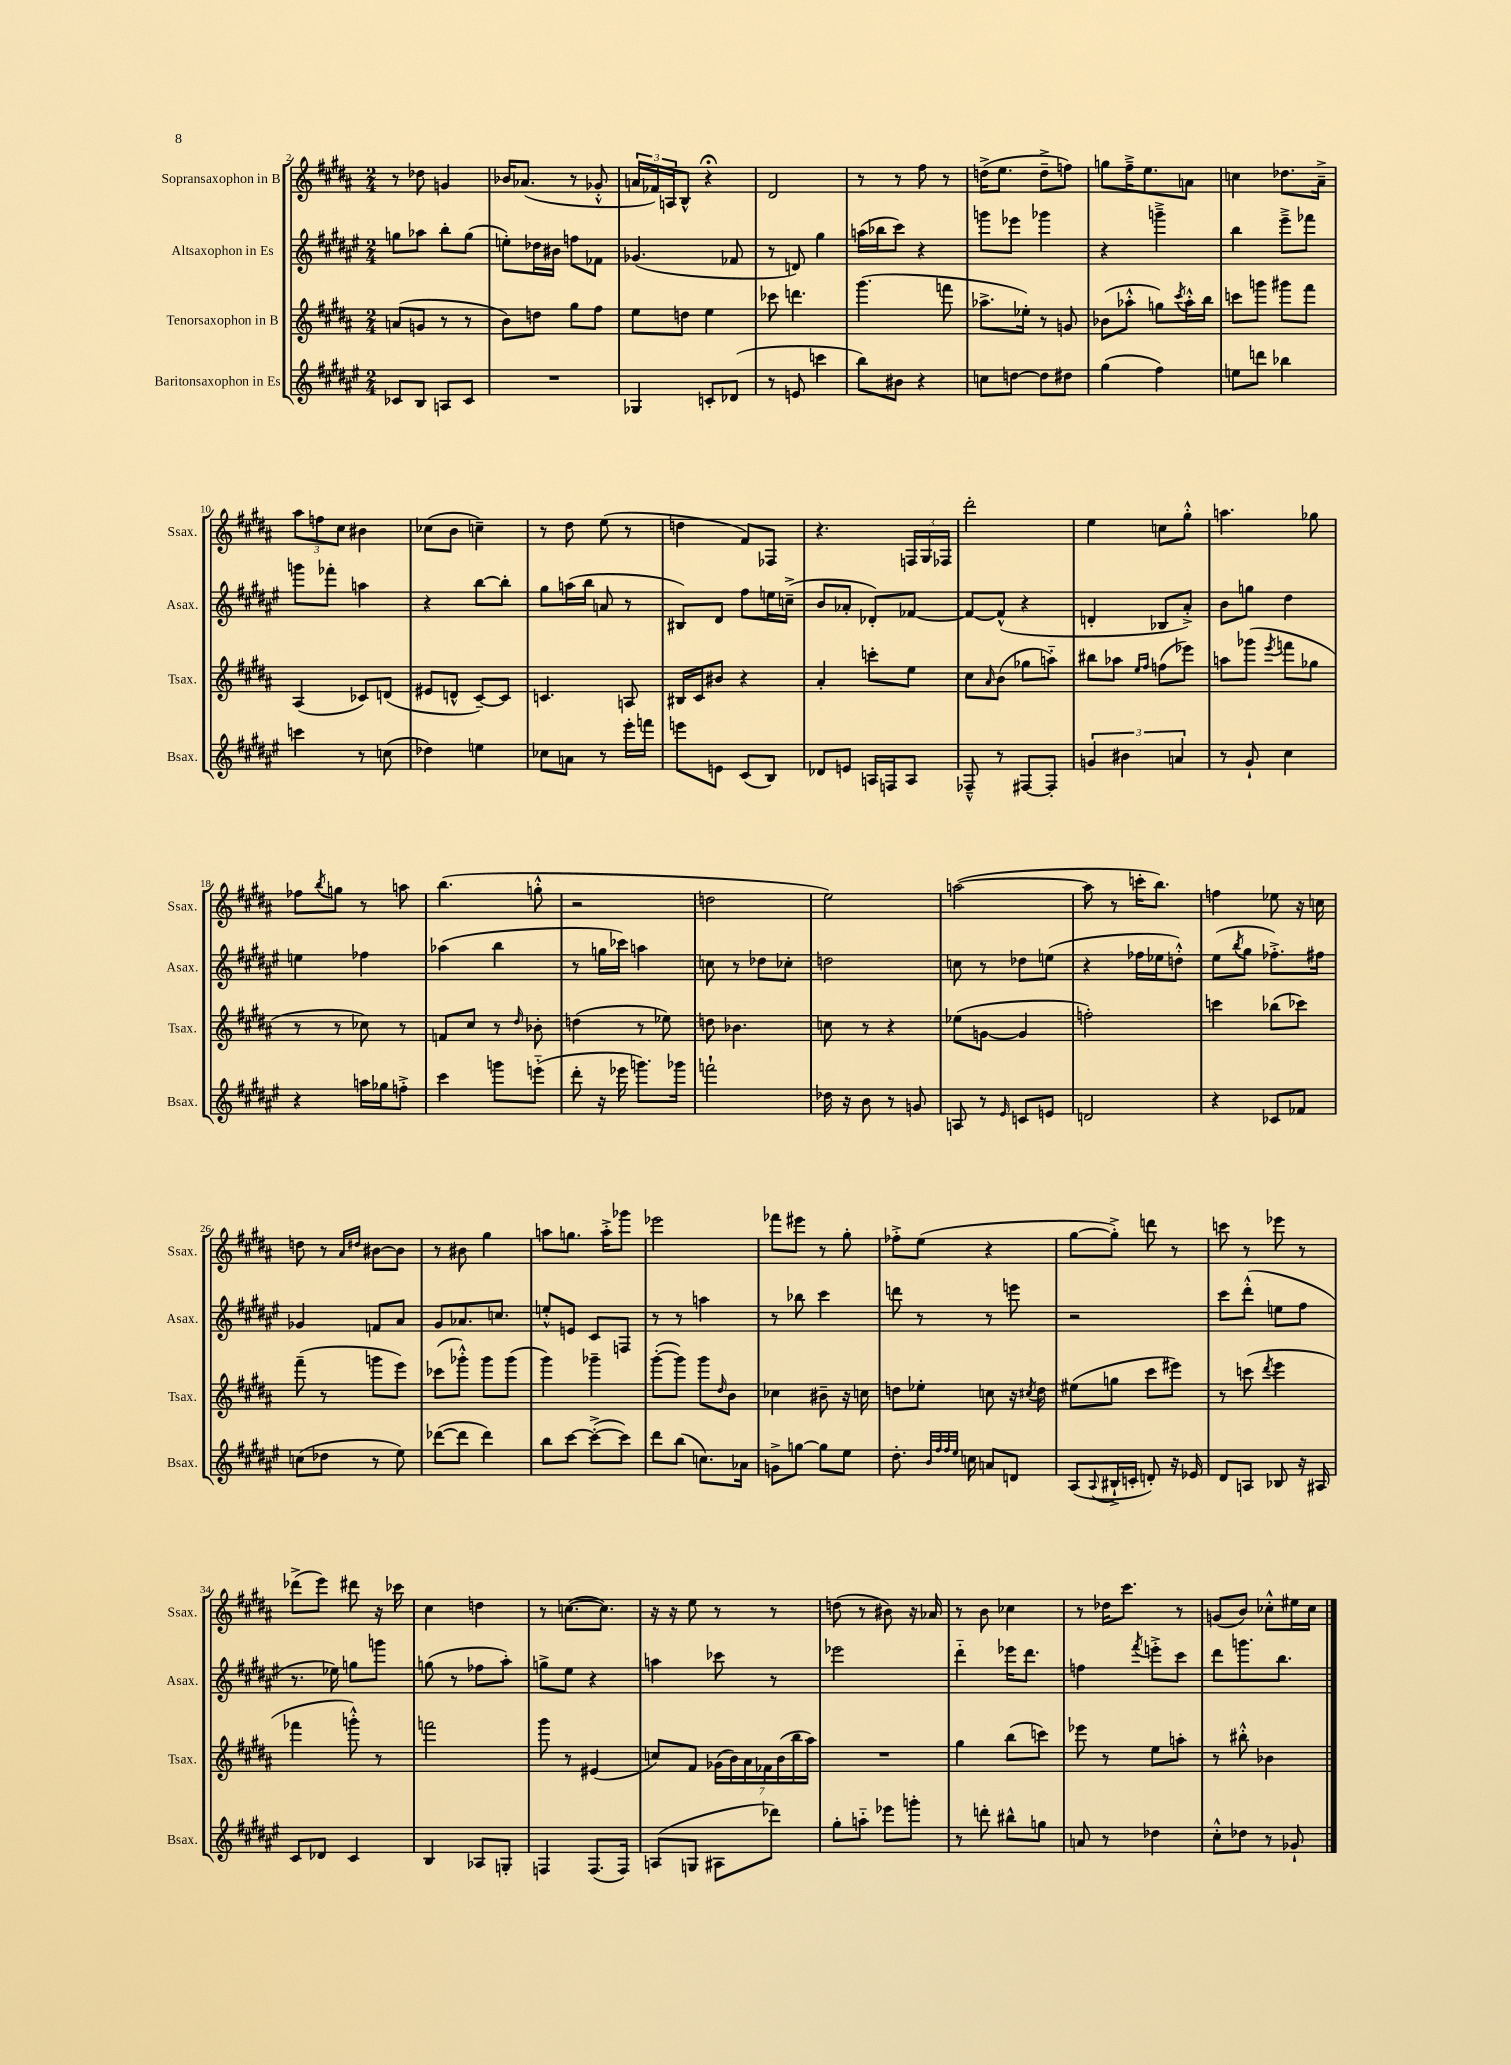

**kern	**kern	**kern	**kern
*staff4	*staff3	*staff2	*staff1
*clefG2	*clefG2	*clefG2	*clefG2
*k[f#c#g#d#a#e#]	*k[f#c#g#d#a#]	*k[f#c#g#d#a#e#]	*k[f#c#g#d#a#]
*M2/4	*M2/4	*M2/4	*M2/4
8c-	(8a	8gg	8r
8B	8g	8aa-	8dd-
8A	8r	8bb'	4g
8c-	8r	(8gg	.
=	=	=	=
2r	8b)	8ee')	16b-
.	.	.	(8.a-
.	8dd	16dd-	.
.	.	16b#	.
.	8gg#	8ff	8r
.	8ff#	8f-	8g-'^^
=	=	=	=
4G-	8ee	(4.g-	24a
.	.	.	24f-)
.	.	.	24A
.	8dd	.	8B^^
8c'	4ee	.	4r;
(8d-	.	8f-	.
=	=	=	=
8r	8ccc-	8r	2d#
8e	4.ddd	8d)	.
4ccc	.	4gg#	.
=	=	=	=
8bb)	(4.ggg#	(16aa	8r
.	.	16bb-	.
8b#	.	8ccc#)	8r
4r	.	4r	8ff#
.	8fff	.	8r
=	=	=	=
8cc	8.aa-^	8ggg	(16dd^
.	.	.	8.ee
[8dd	.	8eee-	.
.	16ee-')	.	.
8dd]	8r	4ggg-	8dd~^
8dd#	8g	.	8ff)
=	=	=	=
(4gg#	(8b-	4r	8gg
.	8aa-'^^	.	16ff#~^
.	.	.	8.ee
4ff#)	8gg)	4ggg~^	.
.	8qccc#	.	.
.	16aa-'^^	.	8a
.	16bb	.	.
=	=	=	=
8ee	8ccc	4bb	4cc
8ddd	8ggg	.	.
4bb-	8ggg#	8eee#~^	8.dd-
.	8fff#	8fff-	.
.	.	.	16a#~^
=	=	=	=
4ccc	(4A#	8ggg	12aa#
.	.	.	12ff
.	.	8fff-'	.
.	.	.	12cc#
8r	8c-)	4aa	4b#
(8cc	(8d	.	.
=	=	=	=
4dd-)	8e#	4r	(8cc-
.	8d^^	.	8b
4ee	[8c#~)	[8bb	4cc~)
.	8c#]	8bb']	.
=	=	=	=
8cc-	4.c	8gg#	8r
8a	.	(16aa	8dd#
.	.	16bb	.
8r	.	8a	(8ee
16eee#'	8A	8r	8r
16fff	.	.	.
=	=	=	=
8eee	16B#	8B#)	4dd
.	16c#	.	.
8e	8b#	8d#	.
(8c#	4r	8ff#	8f#)
8B)	.	16ee	8F-
.	.	(16cc~^	.
=	=	=	=
8d-	4a#'	8b	4.r
8e	.	8a-'	.
16A	8ccc'	8d-')	.
16F	.	.	.
8A	8ee	[8f-	24F
.	.	.	24G#
.	.	.	24F-
=	=	=	=
8F-~^^	8cc#	8f-_	2ddd#'
.	16qqa#	.	.
8r	(8b	(8f-^^]	.
[8F#	8gg-	4r	.
8F#']	8aa'~)	.	.
=	=	=	=
6g	8bb#	4d'	4ee
.	8aa-	.	.
6b#	.	.	.
.	16qqee	.	.
.	16qqff#	.	.
.	(8ff	8B-	8cc
6a	.	.	.
.	8eee-)	8a#'^)	8gg#'^^
=	=	=	=
8r	8aa	8b	4.aa
8g#`	(8ggg-	8gg	.
.	8qeee	.	.
4cc#	8fff	4dd#	.
.	8gg-	.	8gg-
=	=	=	=
4r	8r	4ee	8ff-
.	.	.	8qbb
.	8r	.	8gg
16aa	8cc-)	4ff-	8r
16gg-	.	.	.
8ff'^	8r	.	8aa
=	=	=	=
4ccc#	8f	(4aa-	(4.bb
.	8cc#	.	.
8ggg	8r	4bb	.
.	16qqdd#	.	.
(8eee'~	8b-'	.	8gg'^^
=	=	=	=
8ddd#'	(4dd	8r	2r
16r	.	16gg	.
16eee-	.	16ccc-)	.
8.ggg)	8r	4aa	.
.	8ee-)	.	.
16ggg-	.	.	.
=	=	=	=
2fff`	8dd	8cc	2dd
.	4.b-	8r	.
.	.	8dd-	.
.	.	8cc-'	.
=	=	=	=
16dd-	8cc	2dd	2ee)
16r	.	.	.
8b	8r	.	.
8r	4r	.	.
8g	.	.	.
=	=	=	=
8A	(8ee-	8cc	([2aa
8r	[8g	8r	.
16qqe#	.	.	.
8c	4g]	8dd-	.
8e	.	(8ee	.
=	=	=	=
2d	2ff')	4r	8aa]
.	.	.	8r
.	.	16ff-	16ccc'
.	.	16ee-	8.bb)
.	.	8dd'^^)	.
=	=	=	=
4r	4ccc	(8ee#	4ff
.	.	8qbb	.
.	.	8gg#	.
8c-	(8bb-	8.ff-'^)	8ee-
8f-	8ccc-)	.	16r
.	.	16ff#	16cc
=	=	=	=
(8cc	(8fff#~	4g-	8dd
8dd-	8r	.	8r
.	.	.	16qqa#
.	.	.	16qqdd#
8r	8ggg	8f	[8b#
8ee#)	8eee)	8a#	8b#]
=	=	=	=
([8ddd-	(8ccc-	8g#	8r
8ddd-]	8ggg-'^^)	8.a-	8b#
4ddd-)	8ggg-	.	4gg#
.	.	8.cc	.
.	(8ggg-	.	.
=	=	=	=
8bb	4ggg#)	8ee'^^	8aa
[8ccc#	.	8e	8.gg
(8ccc#'^_	4ggg-~	8c#	.
.	.	.	16aa'^
8ccc#])	.	8F	8ggg-
=	=	=	=
8ddd#	([8ggg#'	8r	2eee-
(8bb	8ggg#])	8r	.
8.cc)	8ggg#	4aa	.
.	16qqdd#	.	.
.	8b	.	.
16a-	.	.	.
=	=	=	=
8g^	4cc-	8r	8fff-
[8gg	.	8bb-	8eee#
8gg]	8b#~	4ccc#	8r
8ee#	16r	.	8gg#'
.	16cc	.	.
=	=	=	=
8.dd#'	8dd	8ddd	8ff-'^
.	8ee-'	8r	(8ee
32qqb	.	.	.
32qqff#	.	.	.
32qqff#	.	.	.
32qqee#	.	.	.
16cc	.	.	.
8a	8cc	8r	4r
8d	16r	8eee	.
.	8qcc#	.	.
.	16dd	.	.
=	=	=	=
(8A#	(8ee#	2r	[8gg#
8qqA#	.	.	.
16B#`^	8gg	.	8gg#'^])
16c'	.	.	.
8d')	8ccc#	.	8ddd
16r	8eee#)	.	8r
16e-	.	.	.
=	=	=	=
8d#	8r	8ccc#	8ccc
8A	(8ccc	(8ddd#'^^	8r
.	8qddd#	.	.
8B-	4eee	8ee	8eee-
16r	.	8ff#	8r
16A#	.	.	.
=	=	=	=
8c#	4fff-	8.r	(8ddd-^
8d-	.	.	8eee)
.	.	16ee-)	.
4c#	8ggg'^^)	8gg	8ddd#
.	8r	8ggg	16r
.	.	.	16ccc-
=	=	=	=
4B	2fff	(8gg	4cc#
.	.	8r	.
8A-	.	8ff-	4dd
8G'	.	8aa#')	.
=	=	=	=
4F	8ggg#	8gg^	8r
.	8r	8ee#	([8.cc
(8.F	(4e#	4r	.
.	.	.	8.cc])
16F)	.	.	.
=	=	=	=
(8A	8cc)	4aa	16r
.	.	.	16r
8G	8f#	.	8ee
8A#	(28g-	8ccc-	8r
.	28b)	.	.
.	28a#	.	.
.	28f-	.	.
8ddd-)	.	8r	8r
.	(28b	.	.
.	28bb	.	.
.	28aa#)	.	.
=	=	=	=
8gg#'	2r	2eee-	(8dd
8aa'~	.	.	8r
8eee-	.	.	8b#)
8ggg'	.	.	16r
.	.	.	16a-
=	=	=	=
8r	4gg#	4ddd#'~	8r
8ddd'	.	.	8b
8bb#^^	(8bb	16eee-	4cc-
.	.	8.ddd#	.
8gg	8ccc)	.	.
=	=	=	=
8a	8eee-	4ff	8r
8r	8r	.	16dd-
.	.	.	8.ccc#
.	.	8qfff#	.
4dd-	8ee	8eee'^	.
.	8aa'	8ccc#	8r
=	=	=	=
8cc#'^^	8r	8ddd#	(8g
8dd-	8bb#'^^	8.ggg	8b)
8r	4b-	.	8cc-'^^
.	.	8.bb	.
8g-`	.	.	16ee#
.	.	.	16cc-
==	==	==	==
*-	*-	*-	*-
